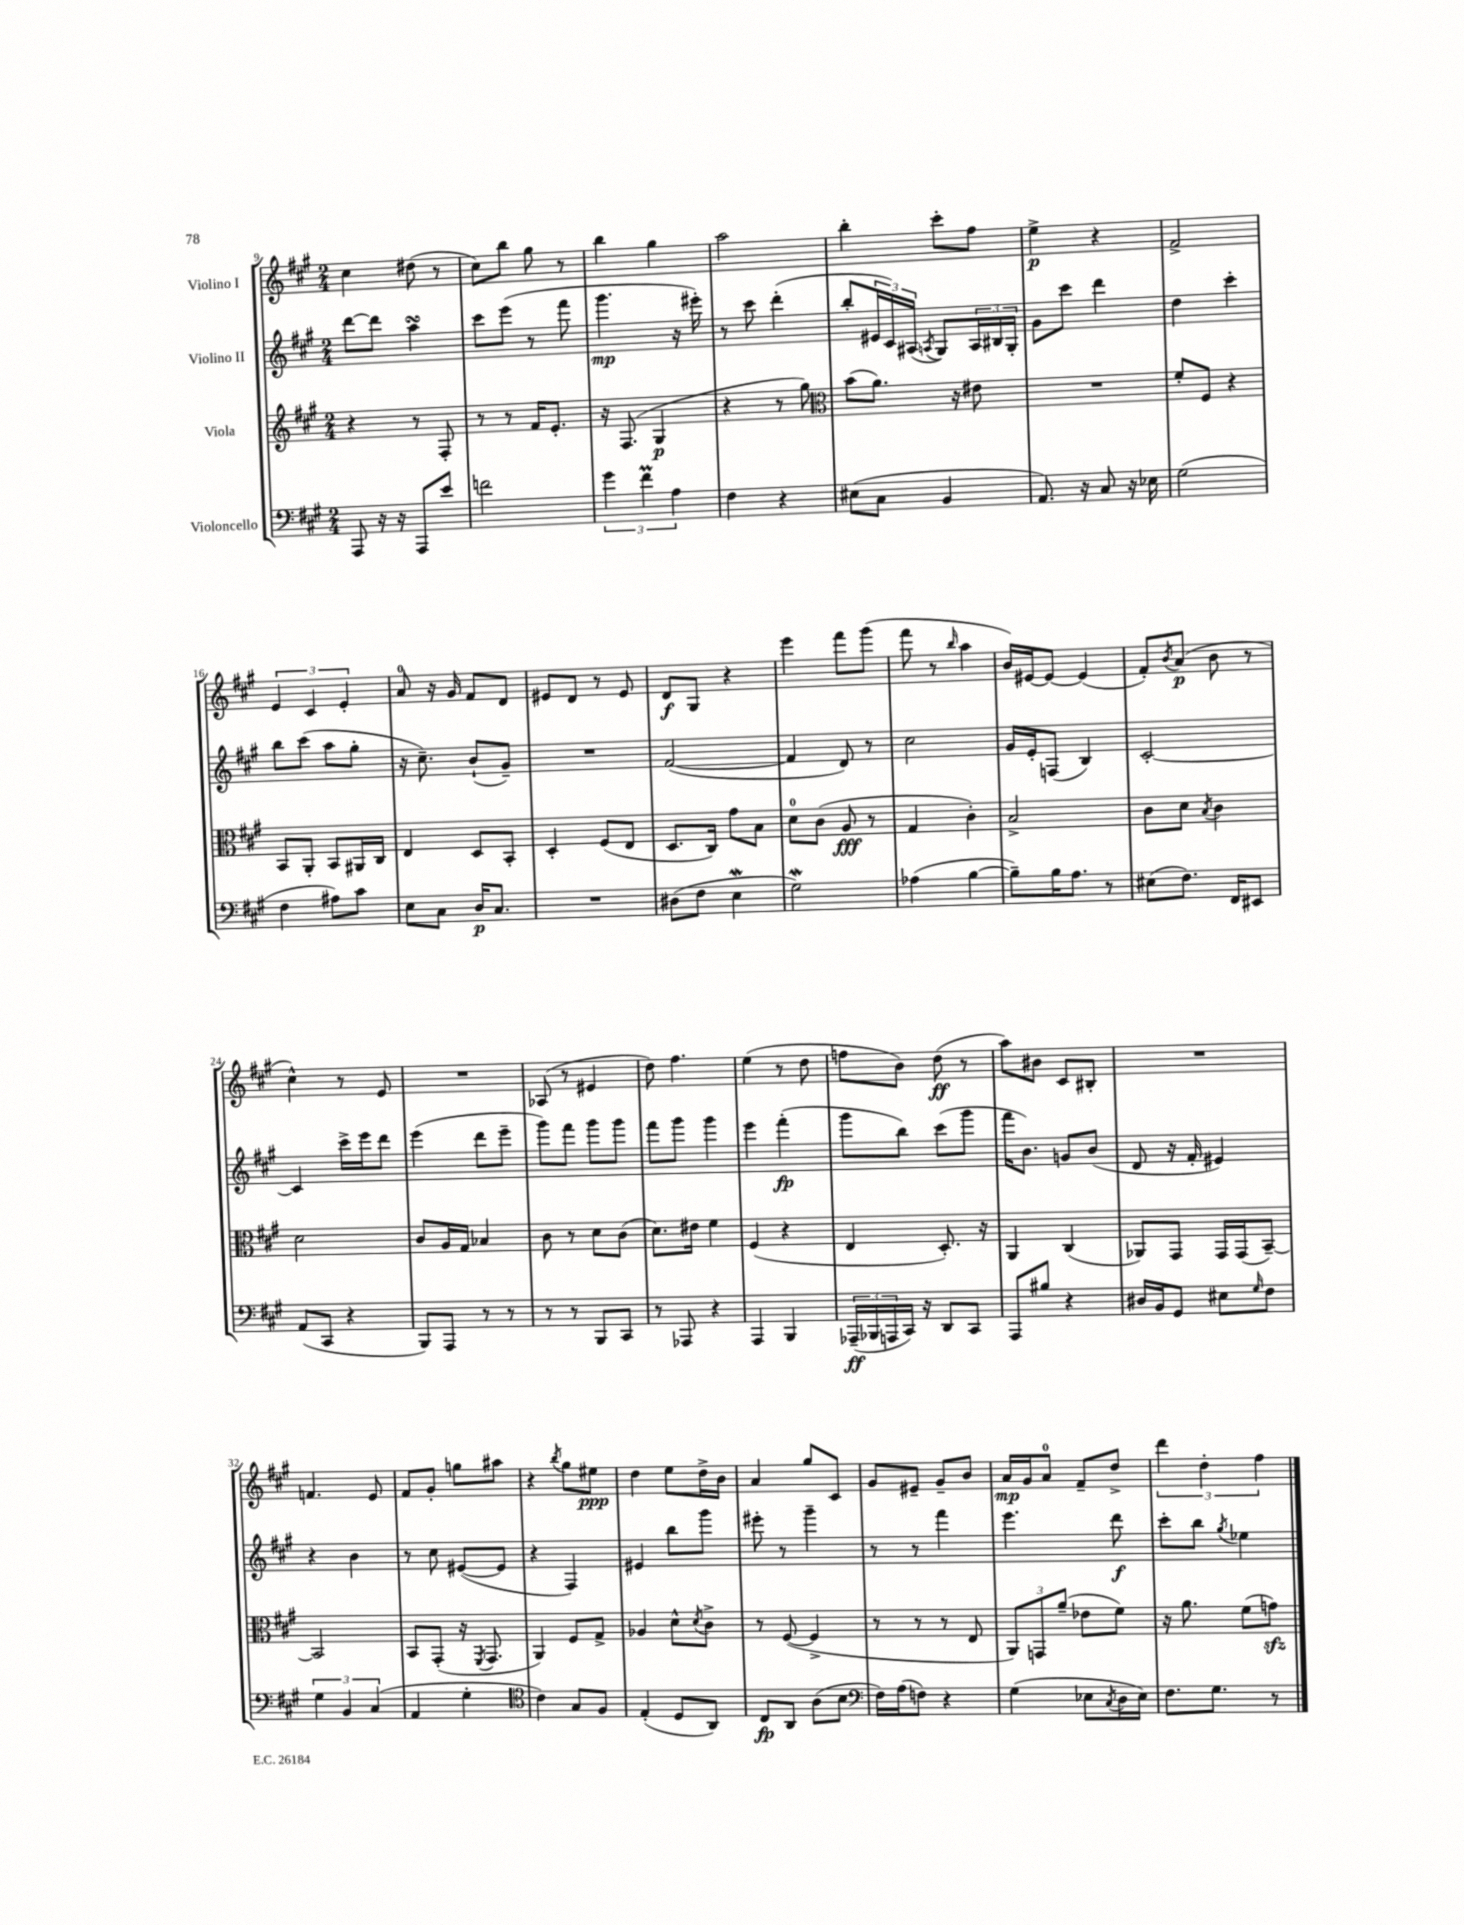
<<
\new StaffGroup <<
\new Staff = "s0" \with { instrumentName = "Violino I" } {
    \clef treble \key a \major \numericTimeSignature \time 2/4
    cis''4 dis''8( r8 |
    cis''8) b''8 gis''8 r8 |
    b''4 gis''4 |
    a''2 |
    b''4-. cis'''8-. fis''8 |
    e''4->\p r4 |
    fis'2-> |
    \tuplet 3/2 { e'4 cis'4 e'4-. } |
    a'8-0 r16 gis'16 fis'8 d'8 |
    eis'8 d'8 r8 eis'8 |
    d'8\f gis8 r4 |
    e'''4 fis'''8 gis'''8( |
    fis'''8 r8 \grace { b''16 } a''4 |
    b'16) eis'16~ eis'8~ eis'4( |
    fis'8-.) \acciaccatura { b'8 } a'8\p( b'8 r8 |
    cis''4-^) r8 e'8 |
    R2 |
    aes8( r8 eis'4 |
    d''8) fis''4. |
    e''4( r8 d''8 |
    f''8 b'8) d''8\ff( r8 |
    a''8) bis'8 cis'8 bis8-. |
    R2 |
    f'4. e'8 |
    fis'8 gis'8-. g''8 ais''8 |
    r4 \acciaccatura { b''8 } gis''8 eis''8\ppp |
    d''4 e''8 d''16-> b'16 |
    a'4 gis''8 cis'8 |
    gis'8 eis'8-- gis'8-- b'8 |
    a'16\mp gis'16 a'8-0 fis'8-- d''8-> |
    \tuplet 3/2 { d'''4 d''4-. fis''4 } \bar "|." |
}
\new Staff = "s1" \with { instrumentName = "Violino II" } {
    \clef treble \key a \major \numericTimeSignature \time 2/4
    d'''8~ d'''8 a''4\turn |
    cis'''8 e'''8( r8 fis'''8 |
    gis'''4.\mp r16 eis'''16-.) |
    r8 cis'''8 d'''4-.( |
    b''8-. \tuplet 3/2 { eis'16 cis'16) ais16( } \acciaccatura { a8 } gis8) \tuplet 3/2 { a16 bis16 gis16-. } |
    gis'8 cis'''8 d'''4 |
    d''4 cis'''4-. |
    b''8 cis'''8( a''8 gis''8-. |
    r16 cis''8.--) b'8-!( gis'8--) |
    R2 |
    fis'2~( |
    fis'4 d'8) r8 |
    cis''2 |
    gis'16 e'16-. f8( b4) |
    cis'2~-. |
    cis'4 cis'''16-> e'''16 d'''8 |
    e'''4( d'''8 e'''8-- |
    gis'''8) fis'''8 gis'''8 gis'''8 |
    fis'''8 gis'''8 gis'''4 |
    e'''4 fis'''4-.\fp( |
    gis'''8 b''8) cis'''8( gis'''8 |
    fis'''16 b'8.) g'8 b'8( |
    d'8 r16 fis'16-. eis'4) |
    r4 b'4 |
    r8 cis''8 eis'8~( eis'8 |
    r4 fis4) |
    eis'4 b''8 gis'''8 |
    eis'''8-. r8 gis'''4-- |
    r8 r8 fis'''4 |
    e'''4. d'''8\f |
    cis'''8-. b''8 \acciaccatura { gis''8 } ees''4 \bar "|." |
}
\new Staff = "s2" \with { instrumentName = "Viola" } {
    \clef treble \key a \major \numericTimeSignature \time 2/4
    r4 r8 fis8-. |
    r8 r8 fis'16 e'8.-. |
    r16 fis8.( gis4\p |
    r4 r8 gis''8) |
    \clef alto b'8( a'8.) r16 eis'8 |
    R2 |
    fis'8-. fis8 r4 |
    b,8 a,8-. b,8 ais,16 cis16 |
    e4 d8 b,8-. |
    d4-. fis8( e8 |
    d8. cis16) gis'8 b8 |
    d'8-0 cis'8( a8\fff r8 |
    gis4 cis'4-.) |
    b2-> |
    cis'8 d'8 \acciaccatura { b8 } cis'4 |
    d'2 |
    cis'8 a16 gis16 bes4 |
    cis'8 r8 d'8 cis'8( |
    d'8.) eis'16 fis'4 |
    fis4( r4 |
    e4 d8.-.) r16 |
    a,4 cis4( |
    aes,8) gis,8 gis,16 gis,16( b,8~--) |
    b,2 |
    b,8 gis,8-.( r16 \acciaccatura { fis,8 } gis,8. |
    a,4) fis8 gis8-> |
    aes4 d'8-^ \acciaccatura { d'8 } cis'8-> |
    r8 fis8~( fis4-> |
    r8 r8 r8 e8 |
    \tuplet 3/2 { a,8) g,8 a'8--( } ees'8 fis'8) |
    r16 a'8. fis'8( g'8\sfz) \bar "|." |
}
\new Staff = "s3" \with { instrumentName = "Violoncello" } {
    \clef bass \key a \major \numericTimeSignature \time 2/4
    a,,8 r16 r16 a,,8 e'8 |
    f'2 |
    \tuplet 3/2 { gis'4 fis'4\prall a4 } |
    fis4 r4 |
    eis8( cis8 b,4 |
    a,8.) r16 cis8 r16 ees16 |
    gis2( |
    fis4 ais8) cis'8 |
    e8 cis8 d16\p cis8. |
    R2 |
    dis8( fis8 e4\mordent |
    gis2\mordent) |
    aes4( b4~ |
    b8--) b16 a8. r8 |
    eis8( fis8.) fis,16 eis,8 |
    a,8( cis,8 r4 |
    b,,8) a,,8 r8 r8 |
    r8 r8 b,,8 cis,8 |
    r8 aes,,8 r4 |
    a,,4 b,,4 |
    \tuplet 3/2 { aes,,16--\ff( bes,,16 a,,16 } cis,16) r16 d,8 cis,8 |
    a,,8 bis8 r4 |
    dis16 b,16 gis,8 eis8 \grace { gis16 } fis8 |
    \tuplet 3/2 { gis4 b,4 cis4( } |
    a,4 gis4-. |
    \clef tenor cis'4) gis8 fis8 |
    e4-.( d8 a,8) |
    cis8\fp a,8 a8( b8 |
    \clef bass fis16) a16( f8) r4 |
    gis4( ees8 \acciaccatura { cis8 } d16 ees16) |
    fis8. gis8. r8 \bar "|." |
}
>>
>>
\layout { \context { \Score currentBarNumber = #9 } }
